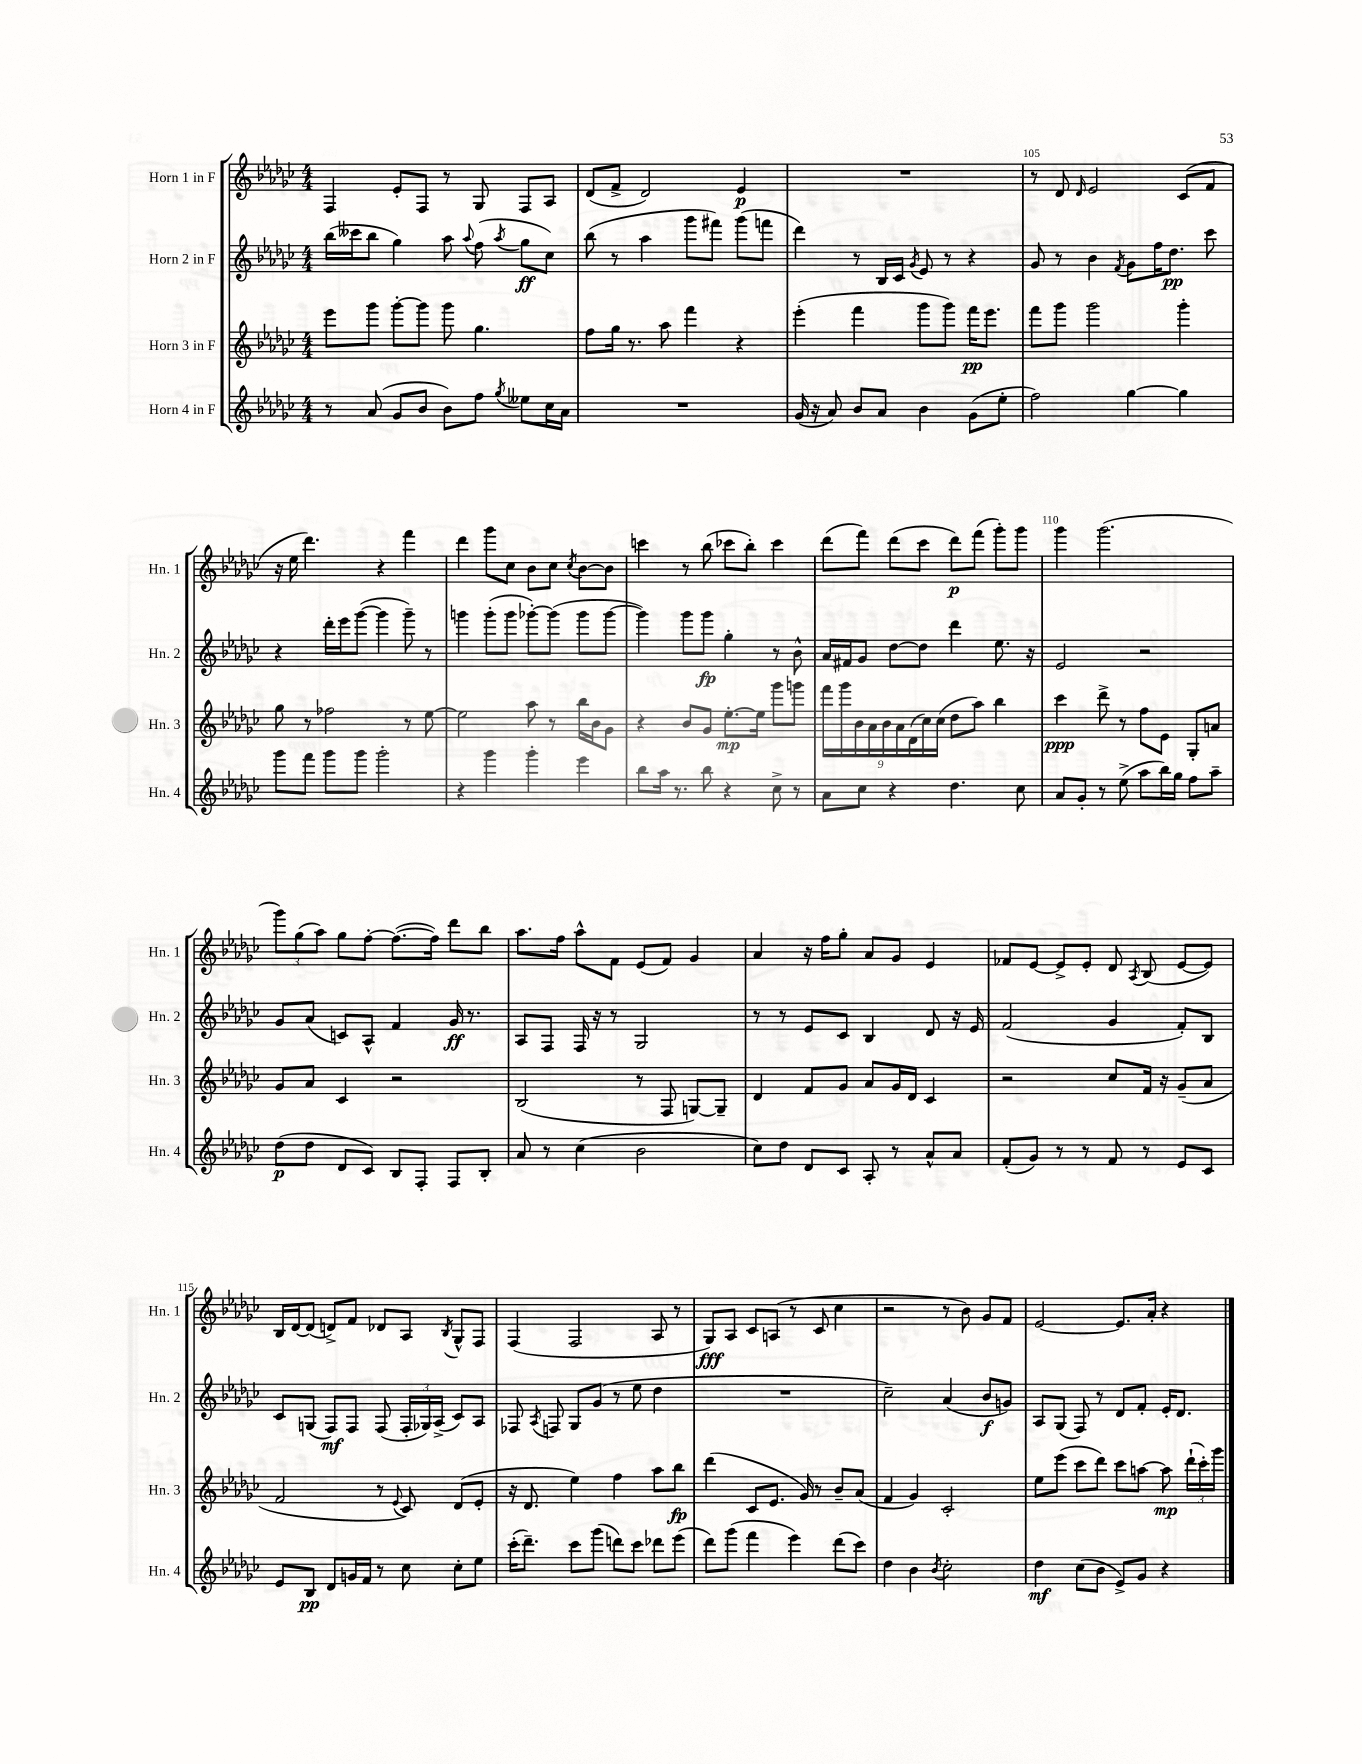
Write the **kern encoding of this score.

**kern	**dynam	**kern	**dynam	**kern	**dynam	**kern	**dynam
*part4	*part4	*part3	*part3	*part2	*part2	*part1	*part1
*staff4	*staff4	*staff3	*staff3	*staff2	*staff2	*staff1	*staff1
*I"Horn 4 in F	*	*I"Horn 3 in F	*	*I"Horn 2 in F	*	*I"Horn 1 in F	*
*I'Hn. 4	*	*I'Hn. 3	*	*I'Hn. 2	*	*I'Hn. 1	*
*clefG2	*	*clefG2	*	*clefG2	*	*clefG2	*
*k[b-e-a-d-g-c-]	*	*k[b-e-a-d-g-c-]	*	*k[b-e-a-d-g-c-]	*	*k[b-e-a-d-g-c-]	*
*M4/4	*	*M4/4	*	*M4/4	*	*M4/4	*
=102	=102	=102	=102	=102	=102	=102	=102
8r	.	8eee-\L	.	(16bb-\LL	.	4F/	.
.	.	.	.	16ccc--X\J	.	.	.
(8a-/	.	8ggg-\J	.	8bb-\J	.	.	.
8g-/L	.	[8ggg-'\L	.	4gg-\)	.	8e-'/L	.
8b-/J	.	8ggg-\J]	.	.	.	8F/J	.
8b-\L)	.	8ggg-\	.	8aa-\	.	8r	.
.	.	.	.	8qqaa-/	.	.	.
8ff\J	.	4.gg-\	.	(8ff\	.	8G-/	.
8qgg-/	.	.	.	8qaa-/	.	.	.
8ee--X\L	.	.	.	8gg-\L	ff	8F/L	.
16cc-\L	.	.	.	8cc-\J)	.	8A-/J	.
16a-\JJ	.	.	.	.	.	.	.
=103	=103	=103	=103	=103	=103	=103	=103
1r	.	8ff\L	.	(8bb-\	.	(8d-/L	.
.	.	16gg-\Jk	.	8r	.	8f^/J	.
.	.	8.r	.	.	.	.	.
.	.	.	.	4aa-\	.	2d-/)	.
.	.	8aa-\	.	.	.	.	.
.	.	4fff\	.	8ggg-\L	.	.	.
.	.	.	.	8fff#X\J)	.	.	.
.	.	4r	.	(8ggg-\L	.	4e-/	p
.	.	.	.	8fffn\J	.	.	.
=104	=104	=104	=104	=104	=104	=104	=104
(16g-/	.	(4eee-'\	.	4ddd-\)	.	1r	.
16r	.	.	.	.	.	.	.
8a-/)	.	.	.	.	.	.	.
8b-/L	.	4fff\	.	8r	.	.	.
8a-/J	.	.	.	16B-/LL	.	.	.
.	.	.	.	16c-/JJ	.	.	.
.	.	.	.	8qg-/	.	.	.
4b-\	.	8ggg-\L	.	8e-/	.	.	.
.	.	8ggg-\J)	.	8r	.	.	.
(8g-\L	.	16fff\KL	pp	4r	.	.	.
.	.	8.eee-\J	.	.	.	.	.
8ee-'\J	.	.	.	.	.	.	.
=105	=105	=105	=105	=105	=105	=105	=105
2ff\)	.	8fff\L	.	8g-/	.	8r	.
.	.	8ggg-\J	.	8r	.	8d-/	.
.	.	.	.	.	.	16qqd-/	.
.	.	2ggg-\	.	4b-\	.	2e-/	.
.	.	.	.	8qf/	.	.	.
[4gg-\	.	.	.	8g-\L	.	.	.
.	.	.	.	16ff\K	.	.	.
.	.	.	.	8.dd-\J	pp	.	.
4gg-\]	.	4ggg-'\	.	.	.	(8c-/L	.
.	.	.	.	8ccc-\	.	8f/J	.
!!LO:LB:g=z
=106	=106	=106	=106	=106	=106	=106	=106
8ggg-\L	.	8gg-\	.	4r	.	16r	.
.	.	.	.	.	.	16ee-\	.
8fff\J	.	8r	.	.	.	4.ddd-\)	.
8ggg-\L	.	2ff-X\	.	16ddd-'\LL	.	.	.
.	.	.	.	16eee-\J	.	.	.
8ggg-\J	.	.	.	([8ggg-\J	.	.	.
2ggg-'\	.	.	.	4ggg-\]	.	4r	.
.	.	8r	.	8ggg-~\)	.	4fff\	.
.	.	[8ee-\	.	8r	.	.	.
=107	=107	=107	=107	=107	=107	=107	=107
4r	.	2ee-\]	.	4gggn\	.	4ddd-\	.
4ggg-\	.	.	.	(8ggg'\L	.	8ggg-\L	.
.	.	.	.	8ggg\J	.	8cc-\J	.
4ggg-'\	.	8aa-\	.	[8ggg-X'\L)	.	8b-\L	.
.	.	8r	.	(8ggg-\J]	.	8cc-\J	.
.	.	.	.	.	.	8qcc-/	.
4eee-\	.	16bb-\LL	.	8ggg-\L	.	[8b-\L	.
.	.	16b-\J	.	.	.	.	.
.	.	8g-\J	.	[8ggg-\J	.	8b-\J]	.
=108	=108	=108	=108	=108	=108	=108	=108
8bb-\L	.	4r	.	4ggg-\])	.	4cccn\	.
16aa-\Jk	.	.	.	.	.	.	.
8.r	.	.	.	.	.	.	.
.	.	8b-/L	.	8ggg-\L	.	8r	.
8bb-\	.	8g-/J	.	8ggg-\J	fp	(8bb-\	.
4r	.	[8.ee-'\L	mp	4gg-'\	.	8ccc-X\L	.
.	.	.	.	.	.	8bb-'\J)	.
.	.	16ee-\Jk]	.	.	.	.	.
8cc-^\	.	8ggg-\L	.	8r	.	4ccc-\	.
8r	.	8gggn\J	.	8b-^^\	.	.	.
=109	=109	=109	=109	=109	=109	=109	=109
8a-\L	.	18fff\LL	.	16a-/LL	.	(8ddd-\L	.
.	.	18ggg-\	.	.	.	.	.
.	.	.	.	16f#X/J	.	.	.
.	.	18b-\	.	.	.	.	.
8cc-\J	.	.	.	8g-/J	.	8fff\J)	.
.	.	18a-\	.	.	.	.	.
.	.	18b-\	.	.	.	.	.
4r	.	.	.	[8dd-\L	.	(8ddd-\L	.
.	.	18a-\	.	.	.	.	.
.	.	(18d-\	.	.	.	.	.
.	.	.	.	8dd-\J]	.	8ccc-\J	.
.	.	18cc-\)	.	.	.	.	.
.	.	(18cc-\JJ	.	.	.	.	.
4.dd-\	.	8dd-\L	.	4ddd-\	.	8ddd-\L)	p
.	.	8aa-\J)	.	.	.	(8fff\J	.
.	.	4bb-\	.	8.ee-\	.	8ggg-'\L)	.
8cc-\	.	.	.	.	.	8ggg-\J	.
.	.	.	.	16r	.	.	.
=110	=110	=110	=110	=110	=110	=110	=110
8a-/L	.	4ccc-\	ppp	2e-/	.	4ggg-\	.
8g-'/J	.	.	.	.	.	.	.
8r	.	8ddd-^\	.	.	.	(2.ggg-\	.
(8ee-^\	.	8r	.	.	.	.	.
8aa-\L	.	8ff\L	.	2r	.	.	.
16bb-\L)	.	8e-\J	.	.	.	.	.
16gg-\JJ	.	.	.	.	.	.	.
8ff\L	.	8G-'/L	.	.	.	.	.
8aa-~\J	.	8an/J	.	.	.	.	.
!!LO:LB:g=z
=111	=111	=111	=111	=111	=111	=111	=111
(8dd-\L	p	8g-/L	.	8g-/L	.	12ggg-\L)	.
.	.	.	.	.	.	(12gg-\	.
8dd-\J	.	8a-/J	.	(8a-/J	.	.	.
.	.	.	.	.	.	12aa-\J)	.
8d-/L	.	4c-/	.	8cn/L)	.	8gg-\L	.
8c-/J)	.	.	.	8A-^^/J	.	[8ff'\J	.
8B-/L	.	2r	.	4f/	.	(8.ff\L_	.
8F'/J	.	.	.	.	.	.	.
.	.	.	.	.	.	16ff\Jk])	.
8F/L	.	.	.	16g-/	ff	8ddd-\L	.
.	.	.	.	8.r	.	.	.
8B-'/J	.	.	.	.	.	8bb-\J	.
=112	=112	=112	=112	=112	=112	=112	=112
8a-/	.	(2B-/	.	8A-/L	.	8.aa-\L	.
8r	.	.	.	8F/J	.	.	.
.	.	.	.	.	.	16ff\Jk	.
(4cc-\	.	.	.	16F/	.	8aa-^^\L	.
.	.	.	.	16r	.	.	.
.	.	.	.	8r	.	8f\J	.
2b-\	.	8r	.	2G-/	.	(8e-/L	.
.	.	8F/	.	.	.	8f/J)	.
.	.	[8Gn/L)	.	.	.	4g-/	.
.	.	8G~/J]	.	.	.	.	.
=113	=113	=113	=113	=113	=113	=113	=113
8cc-\L)	.	4d-/	.	8r	.	4a-/	.
8dd-\J	.	.	.	8r	.	.	.
8d-/L	.	8f/L	.	8e-/L	.	16r	.
.	.	.	.	.	.	16ff\KL	.
8c-/J	.	8g-/J	.	8c-/J	.	8gg-'\J	.
8A-'/	.	8a-/L	.	4B-/	.	8a-/L	.
8r	.	16g-/L	.	.	.	8g-/J	.
.	.	16d-/JJ	.	.	.	.	.
8a-^^/L	.	4c-/	.	8d-/	.	4e-/	.
8a-/J	.	.	.	16r	.	.	.
.	.	.	.	16e-/	.	.	.
=114	=114	=114	=114	=114	=114	=114	=114
(8f'/L	.	2r	.	(2f/	.	8f-X/L	.
8g-/J)	.	.	.	.	.	[8e-/J	.
8r	.	.	.	.	.	8e-^/L]	.
8r	.	.	.	.	.	8e-'/J	.
8f/	.	8cc-/L	.	4g-/	.	8d-/	.
.	.	.	.	.	.	8qA-/	.
8r	.	16f/Jk	.	.	.	(8B-/	.
.	.	16r	.	.	.	.	.
8e-/L	.	(8g-~/L	.	8f'/L)	.	[8e-/L	.
8c-/J	.	8a-/J	.	8B-/J	.	8e-/J])	.
!!LO:LB:g=z
=115	=115	=115	=115	=115	=115	=115	=115
8e-/L	.	2f/	.	8c-/L	.	16B-/LL	.
.	.	.	.	.	.	[16d-/J	.
8B-/J	pp	.	.	(8Gn/J	.	(8d-/J]	.
8d-/L	.	.	.	8F/L)	mf	8dn^/L)	.
16gn/L	.	.	.	8F/J	.	8f/J	.
16f/JJ	.	.	.	.	.	.	.
8r	.	8r	.	(8F/	.	8d-X/L	.
.	.	8qqe-/	.	.	.	.	.
8cc-\	.	8c-/)	.	24F'/LL	.	8A-/J	.
.	.	.	.	24G-X/)	.	.	.
.	.	.	.	(24A-^/JJ	.	.	.
.	.	.	.	.	.	8qB-/	.
8cc-'\L	.	(8d-/L	.	8c-/L)	.	8G-^^/L	.
8ee-\J	.	8e-'/J	.	8A-/J	.	8F/J	.
=116	=116	=116	=116	=116	=116	=116	=116
(16ccc-'\KL	.	16r	.	8F-X/	.	(4F/	.
8.ddd-~\J)	.	8.d-/	.	.	.	.	.
.	.	.	.	8qA-/	.	.	.
.	.	.	.	8Fn/	.	.	.
8ccc-\L	.	4ee-\)	.	8G-/L	.	2F/	.
(8ggg-\J	.	.	.	(8g-/J	.	.	.
8dddn\L)	.	4ff\	.	8r	.	.	.
8ccc-\J	.	.	.	8ee-\	.	.	.
8ddd-X\L	.	8aa-\L	.	4dd-\	.	8A-/	.
(8eee-\J	.	8bb-\J	fp	.	.	8r	.
=117	=117	=117	=117	=117	=117	=117	=117
8ddd-\L)	.	(4ddd-\	.	1r	.	8G-/L)	fff
(8ggg-\J	.	.	.	.	.	8A-/J	.
4fff\	.	8c-/L	.	.	.	8c-/L	.
.	.	8.e-/J	.	.	.	(8An/J	.
4eee-\)	.	.	.	.	.	8r	.
.	.	16g-/)	.	.	.	.	.
.	.	8r	.	.	.	8c-/	.
(8ddd-\L	.	8b-~/L	.	.	.	4cc-\	.
8ccc-\J)	.	(8a-/J	.	.	.	.	.
=118	=118	=118	=118	=118	=118	=118	=118
4dd-\	.	4f/	.	2cc-~\)	.	2r	.
4b-\	.	4g-/)	.	.	.	.	.
8qb-/	.	.	.	.	.	.	.
2cc-'\	.	2c-'/	.	(4a-/	.	8r	.
.	.	.	.	.	.	8b-\)	.
.	.	.	.	8b-/L	f	8g-/L	.
.	.	.	.	8gn/J)	.	8f/J	.
=119	=119	=119	=119	=119	=119	=119	=119
4dd-\	mf	8ee-\L	.	8A-/L	.	[2e-/	.
.	.	(8eee-\J	.	(8G-/J	.	.	.
(8cc-\L	.	8ccc-\L	.	8F/)	.	.	.
8b-\J	.	8ddd-\J)	.	8r	.	.	.
8e-^/L)	.	8ccc-\L	.	8d-/L	.	8.e-/L]	.
8g-/J	.	[8aan\J	.	8f'/J	.	.	.
.	.	.	.	.	.	16a-'/Jk	.
4r	.	8aa\]	mp	16e-'/KL	.	4r	.
.	.	.	.	8.d-/J	.	.	.
.	.	(24ddd-`\LL	.	.	.	.	.
.	.	24ccc-'\)	.	.	.	.	.
.	.	24ggg-\JJ	.	.	.	.	.
==	==	==	==	==	==	==	==
*-	*-	*-	*-	*-	*-	*-	*-
